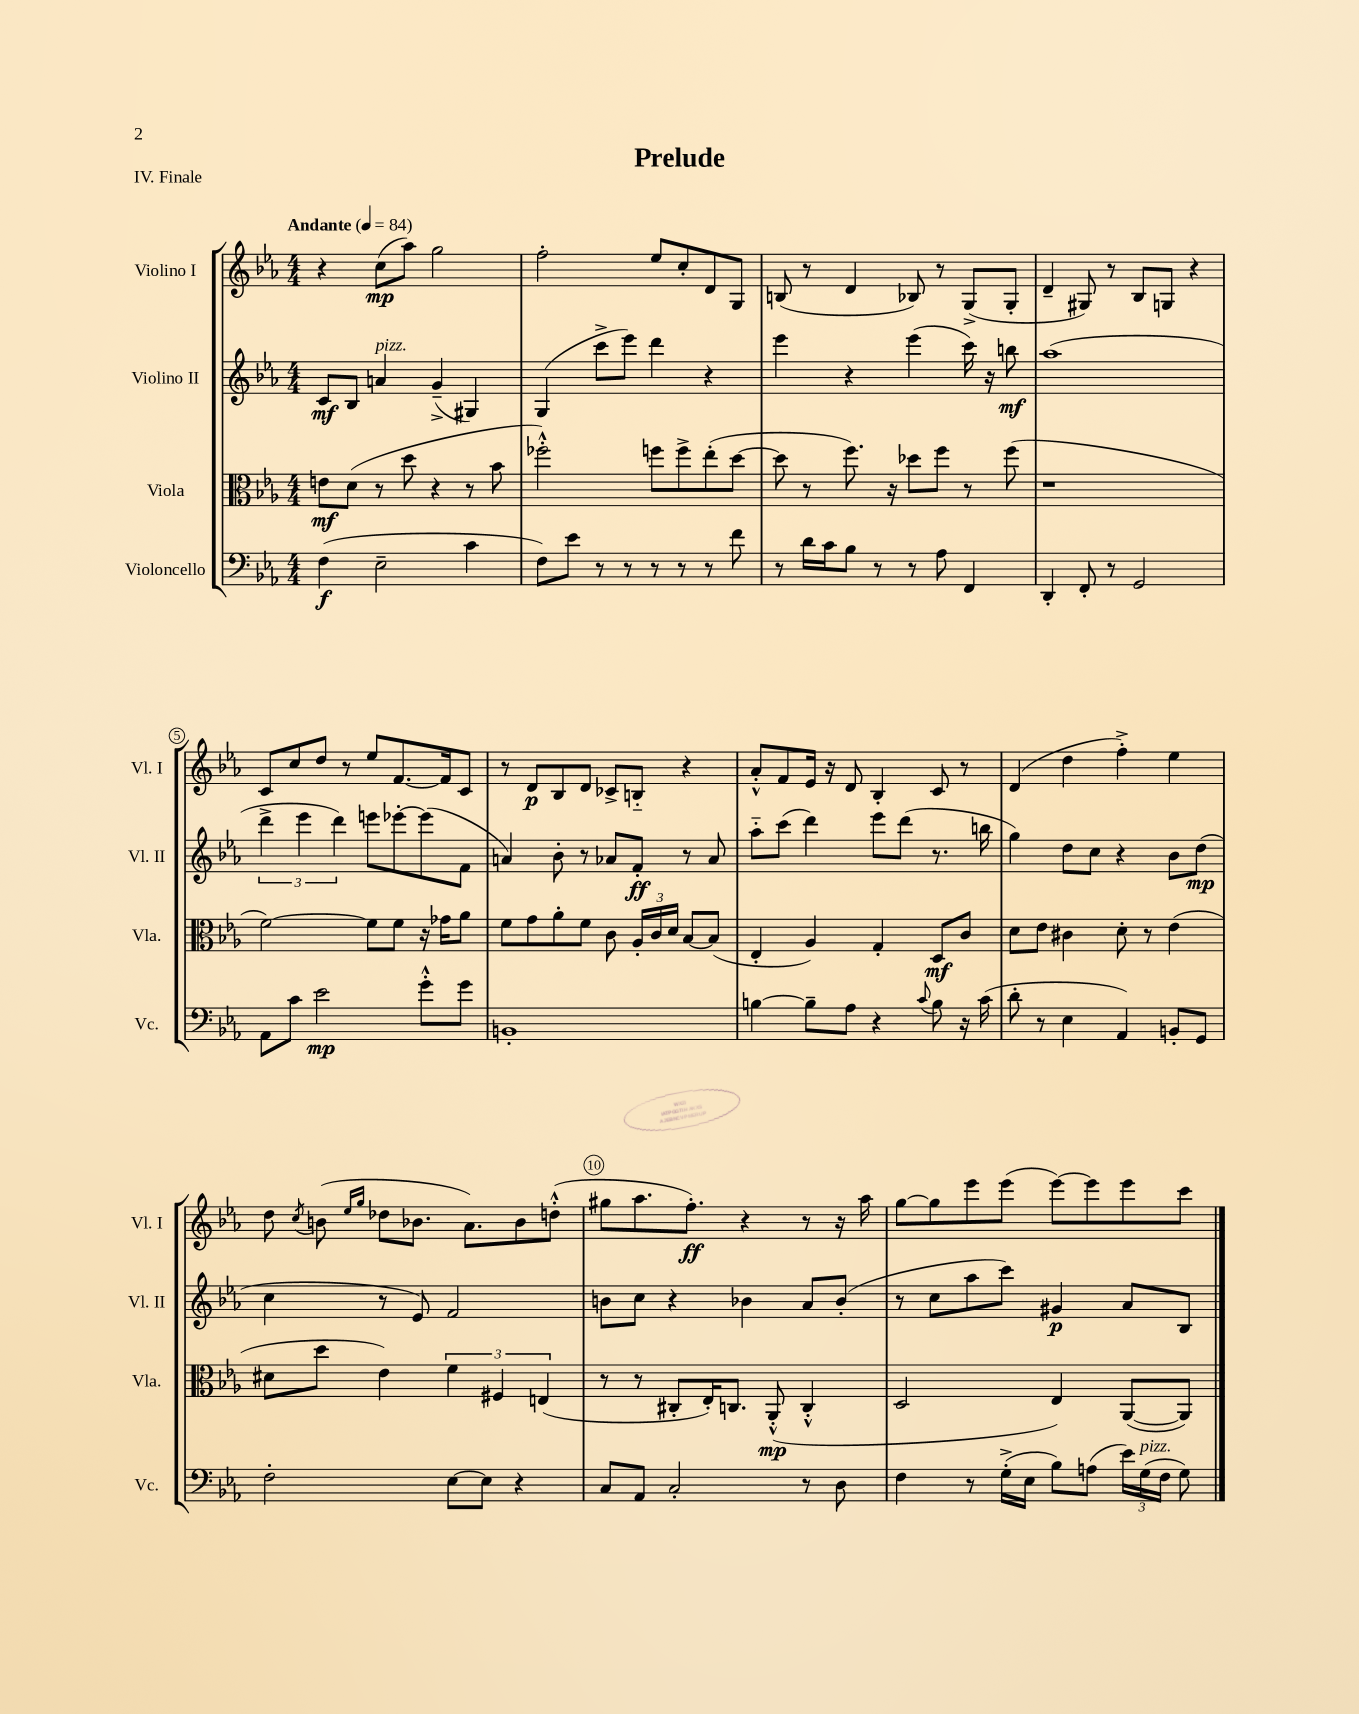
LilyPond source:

\header { title = "Prelude" piece = "IV. Finale" }
<<
\new StaffGroup <<
\new Staff = "s0" \with { instrumentName = "Violino I" shortInstrumentName = "Vl. I" } {
    \clef treble \key ees \major \numericTimeSignature \time 4/4 \tempo "Andante" 4 = 84
    \autoBeamOff r4 c''8[\mp( aes''8]) g''2 |
    f''2-. ees''8[ c''8-. d'8 g8] |
    b8( r8 d'4 bes8) r8 g8[->( g8]-. |
    d'4-- gis8) r8 bes8[ g8] r4 |
    c'8[ c''8 d''8] r8 ees''8[ f'8.~ f'16 c'8] |
    r8 d'8[\p bes8 d'8] ces'8[-> b8]-_ r4 |
    aes'8[-.-^ f'8 ees'16] r16 d'8 bes4-. c'8 r8 |
    d'4( d''4 f''4-.->) ees''4 |
    d''8 \acciaccatura { c''8 } b'8( \grace { ees''16[ g''16] } des''8[ bes'8.] aes'8.[) bes'8 d''8]-.-^( |
    gis''8[ aes''8. f''8.]-.\ff) r4 r8 r16 aes''16 |
    g''8[~ g''8 ees'''8 ees'''8]( ees'''8[~) ees'''8 ees'''8 c'''8] \bar "|." |
}
\new Staff = "s1" \with { instrumentName = "Violino II" shortInstrumentName = "Vl. II" } {
    \clef treble \key ees \major \numericTimeSignature \time 4/4
    \autoBeamOff c'8[\mf bes8] a'4^\markup { \italic "pizz." } g'4--->( gis4) |
    g4( c'''8[-> ees'''8]) d'''4 r4 |
    ees'''4 r4 ees'''4( c'''16) r16 b''8\mf |
    aes''1( |
    \tuplet 3/2 { d'''4-> ees'''4 d'''4) } e'''8[ ees'''8~-. ees'''8( f'8] |
    a'4) bes'8-. r8 aes'8[ f'8]-.\ff r8 aes'8 |
    aes''8[-_ c'''8]( d'''4) ees'''8[ d'''8]( r8. b''16 |
    g''4) d''8[ c''8] r4 bes'8[ d''8]\mp( |
    c''4 r8 ees'8) f'2 |
    b'8[ c''8] r4 bes'4 aes'8[ bes'8]-.( |
    r8 c''8[ aes''8 c'''8]) gis'4\p aes'8[ bes8] \bar "|." |
}
\new Staff = "s2" \with { instrumentName = "Viola" shortInstrumentName = "Vla." } {
    \clef alto \key ees \major \numericTimeSignature \time 4/4
    \autoBeamOff e'8[\mf d'8]( r8 d''8 r4 r8 bes'8 |
    fes''2-.-^) f''8[ f''8-> ees''8-.( d''8]~ |
    d''8 r8 f''8.) r16 des''8[ f''8] r8 f''8( |
    r1 |
    f'2~) f'8[ f'8] r16 ges'16[ aes'8] |
    f'8[ g'8 aes'8-. f'8] c'8 \tuplet 3/2 { aes16[-. c'16 d'16] } bes8[~ bes8]( |
    ees4-. aes4) g4-. d8[\mf c'8] |
    d'8[ ees'8] cis'4 d'8-. r8 ees'4( |
    dis'8[ d''8] ees'4) \tuplet 3/2 { f'4 fis4 e4( } |
    r8 r8 cis8[-. ees16-.) c8.] aes,8-.-^\mp( c4-.-^ |
    d2 ees4) aes,8[~( aes,8]) \bar "|." |
}
\new Staff = "s3" \with { instrumentName = "Violoncello" shortInstrumentName = "Vc." } {
    \clef bass \key ees \major \numericTimeSignature \time 4/4
    \autoBeamOff f4\f( ees2-- c'4 |
    f8[) ees'8] r8 r8 r8 r8 r8 f'8 |
    r8 d'16[ c'16 bes8] r8 r8 aes8 f,4 |
    d,4-. f,8-. r8 g,2 |
    aes,8[ c'8] ees'2\mp g'8[-.-^ g'8] |
    b,1-. |
    b4~ b8[-- aes8] r4 \appoggiatura { c'8 } b8 r16 c'16( |
    d'8-. r8 ees4 aes,4) b,8[-. g,8] |
    f2-. ees8[~ ees8] r4 |
    c8[ aes,8] c2-. r8 d8 |
    f4 r8 g16[-.->( ees16] bes8[) a8]( \tuplet 3/2 { ees'16[) g16^\markup { \italic "pizz." }( f16] } g8) \bar "|." |
}
>>
>>
\layout { \context { \Score \override BarNumber.break-visibility = ##(#f #t #t) barNumberVisibility = #(every-nth-bar-number-visible 5) \override BarNumber.stencil = #(make-stencil-circler 0.1 0.3 ly:text-interface::print) } }
